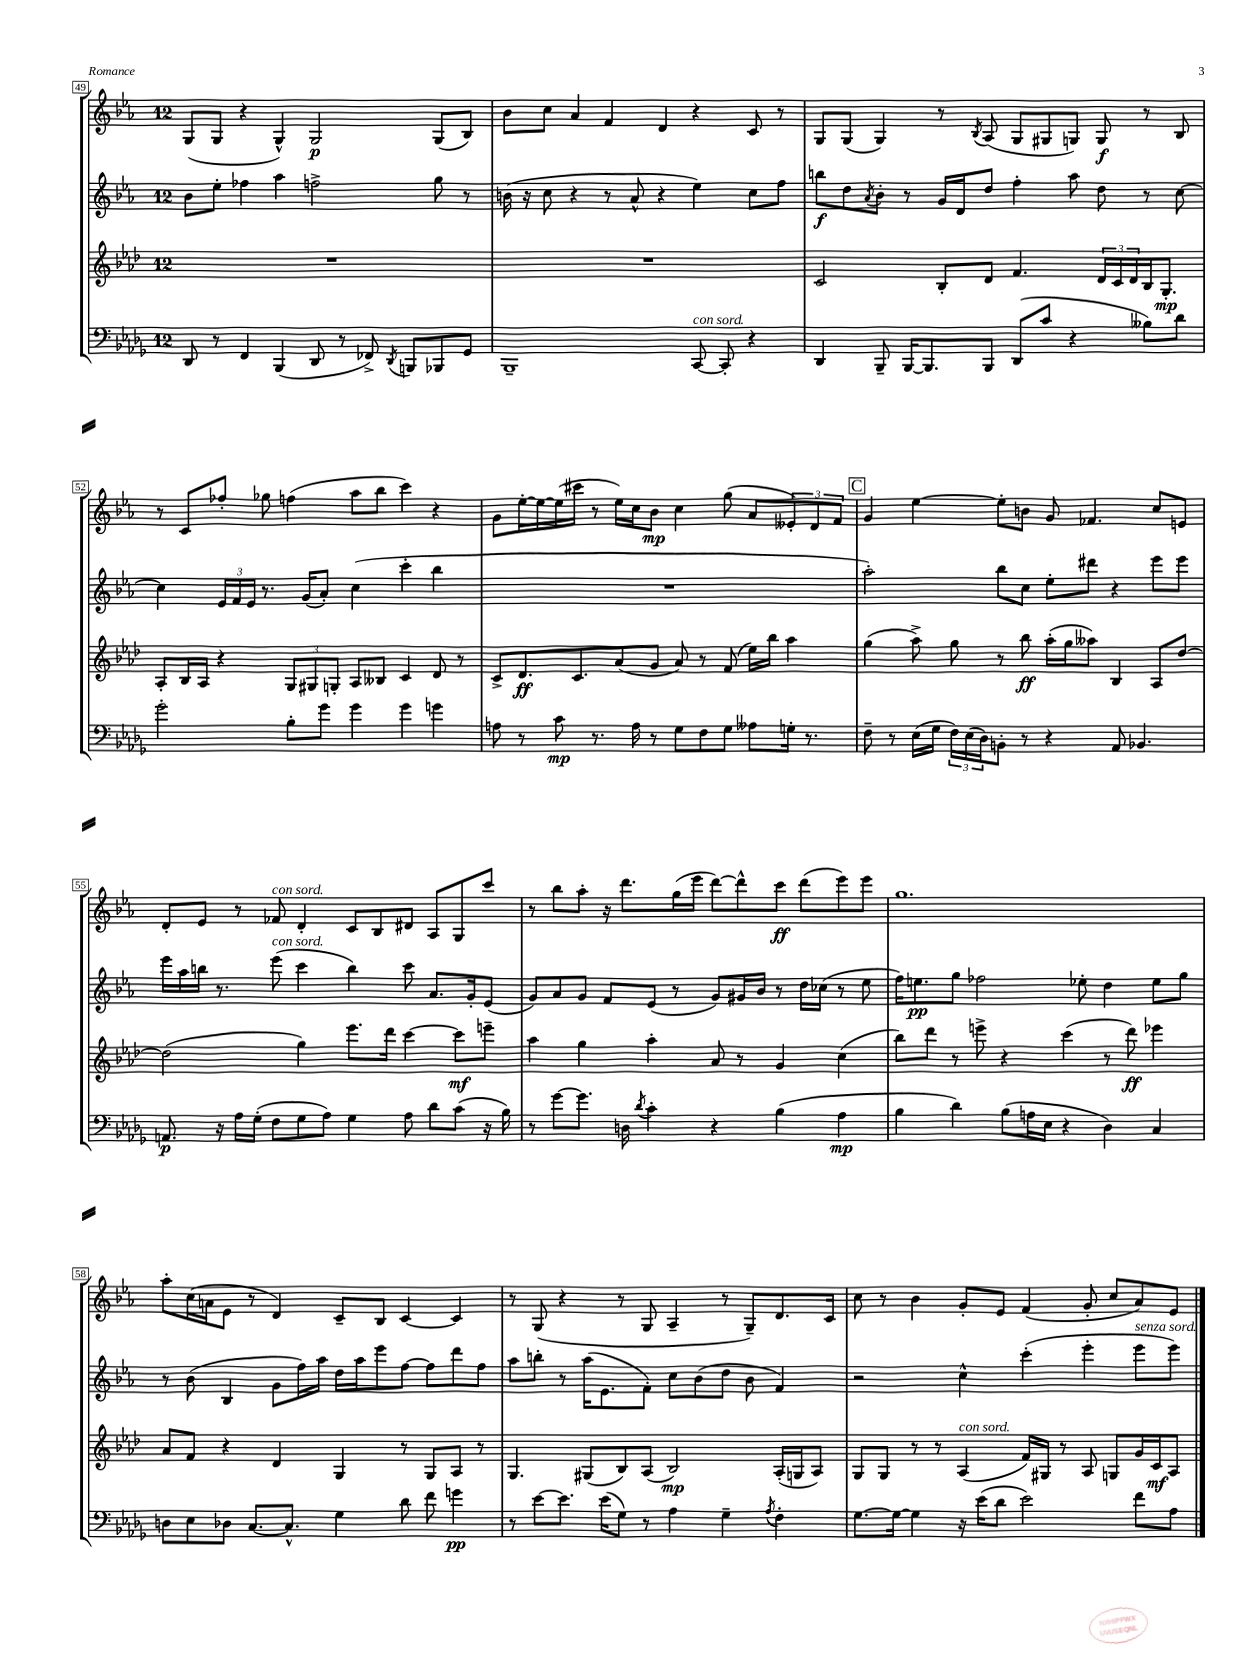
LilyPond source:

<<
\new StaffGroup <<
\new Staff = "s0" {
    \clef treble \key ees \major \once \override Staff.TimeSignature.style = #'single-digit \time 12/8
    g8( g8 r4 g4-^) g2\p g8( bes8) |
    bes'8 c''8 aes'4 f'4 d'4 r4 c'8 r8 |
    g8 g8( g4) r8 \acciaccatura { bes8 } aes8( g8 gis8 g8) g8\f r8 bes8 |
    r8 c'8 fes''8-. ges''8 f''4( aes''8 bes''8 c'''4) r4 |
    g'8 ees''16~-. ees''16~ ees''16( cis'''16 r8 ees''16) c''16 bes'8\mp c''4 g''8( aes'8 \tuplet 3/2 { eeses'8-.) d'8 f'8 } |
    \mark \markup { \box "C" } g'4 ees''4~ ees''8-. b'8 g'8 fes'4. c''8 e'8 |
    d'8-. ees'8 r8 fes'8^\markup { \italic "con sord." } d'4-. c'8 bes8 dis'8 aes8 g8 c'''8 |
    r8 bes''8 aes''8-. r16 d'''8. g''16( ees'''16 d'''8~) d'''8-^ c'''8\ff d'''8( ees'''8) ees'''8 |
    g''1. |
    aes''8-. c''16( a'16 ees'8 r8 d'4) c'8-- bes8 c'4~ c'4 |
    r8 g8( r4 r8 g8 aes4-- r8 g8--) d'8. c'16 |
    c''8 r8 bes'4 g'8-. ees'8 f'4( g'8-. c''8 aes'8) ees'8 \bar "|." |
}
\new Staff = "s1" {
    \clef treble \key ees \major \once \override Staff.TimeSignature.style = #'single-digit \time 12/8
    bes'8 ees''8-. fes''4 aes''4 f''2-> g''8 r8 |
    b'16( r16 c''8 r4 r8 aes'8-^ r4 ees''4) c''8 f''8 |
    b''8\f d''8 \acciaccatura { aes'8 } bes'8-. r8 g'16 d'16 d''8 f''4-. aes''8 d''8 r8 c''8~ |
    c''4 \tuplet 3/2 { ees'16 f'16 ees'16 } r8. g'16( aes'8-.) c''4( c'''4-. bes''4 |
    R1. |
    \mark \markup { \box "C" } aes''2-.) bes''8 c''8 ees''8-. dis'''8 r4 ees'''8 ees'''8 |
    ees'''16 aes''16 b''16 r8. ees'''8^\markup { \italic "con sord." }( c'''4 b''4) c'''8 aes'8. g'16-. ees'8( |
    g'8) aes'8 g'8 f'8 ees'8( r8 g'8) gis'16 bes'16 r8 d''16 ces''16( r8 ees''8 |
    f''16) e''8.\pp g''8 fes''2 ees''8-. d''4 ees''8 g''8 |
    r8 bes'8( bes4 g'8 f''16) aes''16 d''16 aes''16 ees'''8 f''8~ f''8 d'''8 f''8 |
    aes''8 b''8-. r8 aes''16( ees'8. f'8-.) c''8 bes'8( d''8 bes'8 f'4) |
    r2 c''4-^ c'''4-.( ees'''4-. ees'''8^\markup { \italic "senza sord." } ees'''8) \bar "|." |
}
\new Staff = "s2" {
    \clef treble \key aes \major \once \override Staff.TimeSignature.style = #'single-digit \time 12/8
    R1. |
    R1. |
    c'2 bes8-. des'8 f'4. \tuplet 3/2 { des'16 c'16 des'16 } bes16 g8.-.\mp |
    aes8-. bes16 aes16 r4 \tuplet 3/2 { g8 gis8 g8-. } aes8 beses8 c'4 des'8 r8 |
    c'8-> des'8.\ff c'8. aes'8( g'8 aes'8) r8 f'8( ees''16) bes''16 aes''4 |
    \mark \markup { \box "C" } g''4( aes''8->) g''8 r8 bes''8\ff aes''16-.( g''16 aeses''8) bes4 aes8 des''8~ |
    des''2( g''4) ees'''8. des'''16 c'''4~ c'''8\mf e'''8-- |
    aes''4 g''4 aes''4-. aes'8 r8 g'4 c''4( |
    bes''8) des'''8 r8 e'''8-> r4 c'''4( r8 des'''8\ff) ees'''4 |
    aes'8 f'8 r4 des'4 g4 r8 g8 aes8 r8 |
    g4. gis8( bes8) aes8( bes2\mp) aes16-.( g16 aes8) |
    g8 g8 r8 r8 aes4^\markup { \italic "con sord." }( f'16) gis16 r8 aes8 g8 g'16 c'16\mf aes8 \bar "|." |
}
\new Staff = "s3" {
    \clef bass \key des \major \once \override Staff.TimeSignature.style = #'single-digit \time 12/8
    des,8 r8 f,4 bes,,4( des,8 r8 fes,8->) \acciaccatura { des,8 } b,,8 bes,,8 ges,8 |
    bes,,1-- c,8~^\markup { \italic "con sord." } c,8-. r4 |
    des,4 bes,,8-- bes,,16~ bes,,8. bes,,8 des,8( c'8 r4 beses8) des'8 |
    ges'2-. bes8-. ges'8 ges'4 ges'4 g'4 |
    a8 r8 c'8\mp r8. a16 r8 ges8 f8 ges8 aeses8 g16-. r8. |
    \mark \markup { \box "C" } f8-- r8 ees16( ges16 \tuplet 3/2 { f16) ees16( des16) } b,8-. r8 r4 aes,8 bes,4. |
    a,8.\p r16 aes16 ges16-.( f8 ges8 aes8) ges4 aes8 des'8 c'8( r16 bes16) |
    r8 ges'8~ ges'8. d16 \acciaccatura { des'8 } c'4-. r4 bes4( aes4\mp |
    bes4 des'4) bes8( a16 ees16 r4 des4) c4 |
    d8 ees8 des8 c8.~ c8.-^ ges4 des'8 f'8 g'4\pp |
    r8 ees'8~ ees'8. ees'16( ges8) r8 aes4 ges4-- \acciaccatura { aes8 } f4-. |
    ges8.~ ges16~ ges4 r16 ees'16( des'8 ees'2) f'8 aes8 \bar "|." |
}
>>
>>
\layout { \context { \Score currentBarNumber = #49 \override BarNumber.stencil = #(make-stencil-boxer 0.1 0.3 ly:text-interface::print) } }
